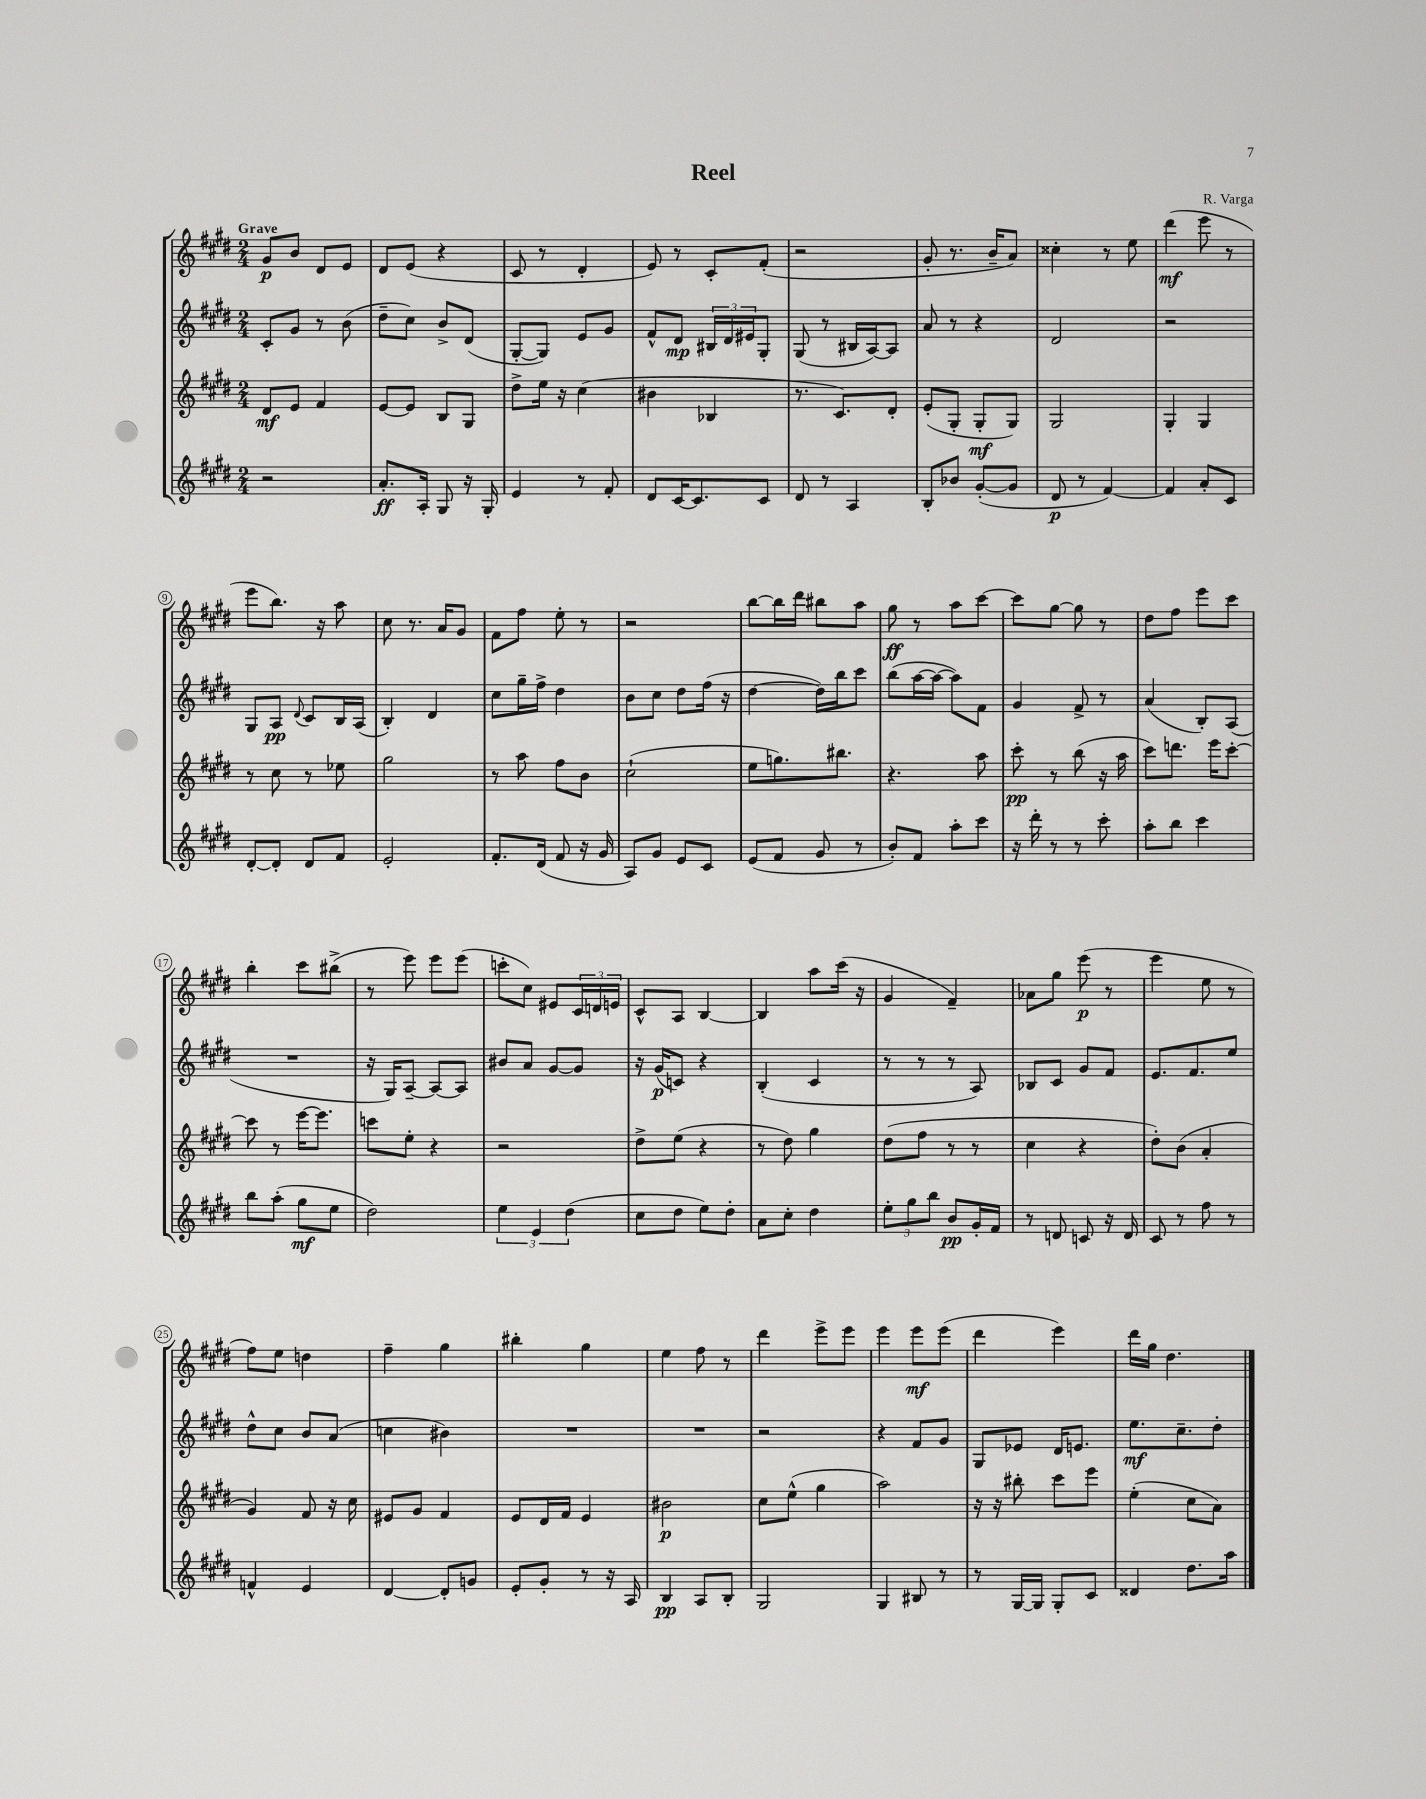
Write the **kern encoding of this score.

**kern	**kern	**kern	**kern
*staff4	*staff3	*staff2	*staff1
*clefG2	*clefG2	*clefG2	*clefG2
*k[f#c#g#d#]	*k[f#c#g#d#]	*k[f#c#g#d#]	*k[f#c#g#d#]
*M2/4	*M2/4	*M2/4	*M2/4
2r	8d#	8c#'	8g#
.	8e	8g#	8b
.	4f#	8r	8d#
.	.	(8b	8e
=	=	=	=
8.a'	[8e	8dd#~	8d#
.	8e]	8cc#)	(8e
16A'	.	.	.
8G#	8B	8b^	4r
16r	8G#	(8d#	.
16G#'	.	.	.
=	=	=	=
4e	8dd#^	[8G#'	8c#
.	16ee	8G#])	8r
.	16r	.	.
8r	(4cc#	8e	4d#'
8f#'	.	8g#	.
=	=	=	=
8d#	4b#	8f#^^	8e)
[16c#	.	8d#	8r
8.c#]	.	.	.
.	4B-	24B#	8c#'
.	.	24d#	.
.	.	24e#	.
8c#	.	8G#'	(8f#'
=	=	=	=
8d#	8.r	(8G#	2r
8r	.	8r	.
.	8.c#)	.	.
4A	.	16B#	.
.	.	[16A)	.
.	8d#'	8A]	.
=	=	=	=
8B'	(8e'	8a	8g#'
8b-	8G#'	8r	8.r
([8g#'	8G#'	4r	.
.	.	.	16b~
8g#]	8G#)	.	8a)
=	=	=	=
8d#	2G#	2d#	4cc##'
8r	.	.	.
[4f#)	.	.	8r
.	.	.	8ee
=	=	=	=
4f#]	4G#'	2r	(4ddd#
8a'	4G#	.	8eee
8c#	.	.	8r
=	=	=	=
[8d#'	8r	8G#	8eee
8d#']	8cc#	8A	8.bb)
.	.	8qqd#	.
8d#	8r	8c#	.
.	.	.	16r
8f#	8ee-	16B	8aa
.	.	(16A	.
=	=	=	=
2e'	2gg#	4B')	8cc#
.	.	.	8.r
.	.	4d#	.
.	.	.	16a
.	.	.	8g#
=	=	=	=
8.f#'	8r	8cc#	8f#
.	8aa	16gg#~	8ff#
(16d#	.	16ff#^	.
8f#	8ff#	4dd#	8ee'
16r	8b	.	8r
16g#	.	.	.
=	=	=	=
8A)	(2cc#`	8b	2r
8g#	.	8cc#	.
8e	.	8dd#	.
8c#	.	(16ff#	.
.	.	16r	.
=	=	=	=
(8e	8ee	[4dd#	[8bb
8f#	8.gg)	.	16bb]
.	.	.	16ddd#
8g#	.	16dd#])	8bb#
.	8.bb#	16bb	.
8r	.	8ccc#	8aa
=	=	=	=
8b')	4.r	(8bb	8gg#
8f#	.	[16aa	8r
.	.	16aa_	.
8aa'	.	8aa])	8aa
8ccc#	8aa	8f#	[8ccc#
=	=	=	=
16r	8ccc#'	4g#	8ccc#]
16ddd#'	.	.	.
8r	8r	.	[8gg#
8r	(8bb	8f#^	8gg#]
8ccc#'	16r	8r	8r
.	16aa	.	.
=	=	=	=
8aa'	8ccc#)	(4a	8dd#
8bb	8.ddd	.	8ff#
4ccc#	.	8B')	8eee
.	16eee	.	.
.	[8ccc#'	(8A	8ccc#
=	=	=	=
8bb	8ccc#]	2r	4bb'
(8aa'	8r	.	.
8gg#	[16eee	.	8ccc#
.	8.eee]	.	.
8ee	.	.	(8bb#^
=	=	=	=
2dd#)	8ccc	16r	8r
.	.	16G#)	.
.	8ee'	[8A~	8eee)
.	4r	8A_	8eee
.	.	8A]	(8eee
=	=	=	=
6ee	2r	8b#	8ccc'
.	.	8a	8cc#)
6e	.	.	.
.	.	[8g#	8e#
(6dd#	.	.	.
.	.	8g#]	24c#
.	.	.	24d
.	.	.	24e
=	=	=	=
8cc#	8dd#^	16r	8c#^^
.	.	(16g#	.
8dd#	(8ee	8c)	8A
8ee)	4r	4r	[4B
8dd#'	.	.	.
=	=	=	=
8a	8r	(4B'	4B]
8cc#'	8dd#)	.	.
4dd#	4gg#	4c#	8aa
.	.	.	(16ccc#
.	.	.	16r
=	=	=	=
12ee'	(8dd#	8r	4g#
12gg#	.	.	.
.	8ff#	8r	.
12bb	.	.	.
8b	8r	8r	4f#~)
16g#'	8r	8A)	.
16f#	.	.	.
=	=	=	=
8r	4cc#	8B-	8a-
8d	.	8c#	8gg#
8c	4r	8g#	(8eee
16r	.	8f#	8r
16d	.	.	.
=	=	=	=
8c#	8dd#')	8.e	4eee
8r	(8b	.	.
.	.	8.f#	.
8ff#	4a'	.	8ee
8r	.	8ee	8r
=	=	=	=
4f^^	4g#)	8dd#^^	8ff#)
.	.	8cc#	8ee
4e	8f#	8b	4dd
.	16r	(8a	.
.	16cc#	.	.
=	=	=	=
[4d#	8e#	4cc	4ff#~
.	8g#	.	.
8d#']	4f#	4b#)	4gg#
8g	.	.	.
=	=	=	=
8e'	8e	2r	4bb#'
8g#'	16d#	.	.
.	16f#	.	.
8r	4e	.	4gg#
16r	.	.	.
16A	.	.	.
=	=	=	=
4B	2b#	2r	4ee
8A	.	.	8ff#
8B'	.	.	8r
=	=	=	=
2G#	8cc#	2r	4ddd#
.	(8ee^^	.	.
.	4gg#	.	8eee^
.	.	.	8eee
=	=	=	=
4G#	2aa)	4r	4eee
8B#	.	8f#	8eee
8r	.	8g#	(8eee
=	=	=	=
8r	16r	8G#	4ddd#
.	16r	.	.
[16G#	8bb#'	8e-	.
16G#]	.	.	.
8G#'	8ccc#	16d#	4eee)
.	.	8.e	.
8c#	8eee	.	.
=	=	=	=
4d##	(4ee'	8.ee	16ddd#
.	.	.	16gg#
.	.	.	4.dd#
.	.	8.cc#~	.
8.dd#	8cc#	.	.
.	8a)	8dd#'	.
16aa	.	.	.
==	==	==	==
*-	*-	*-	*-
